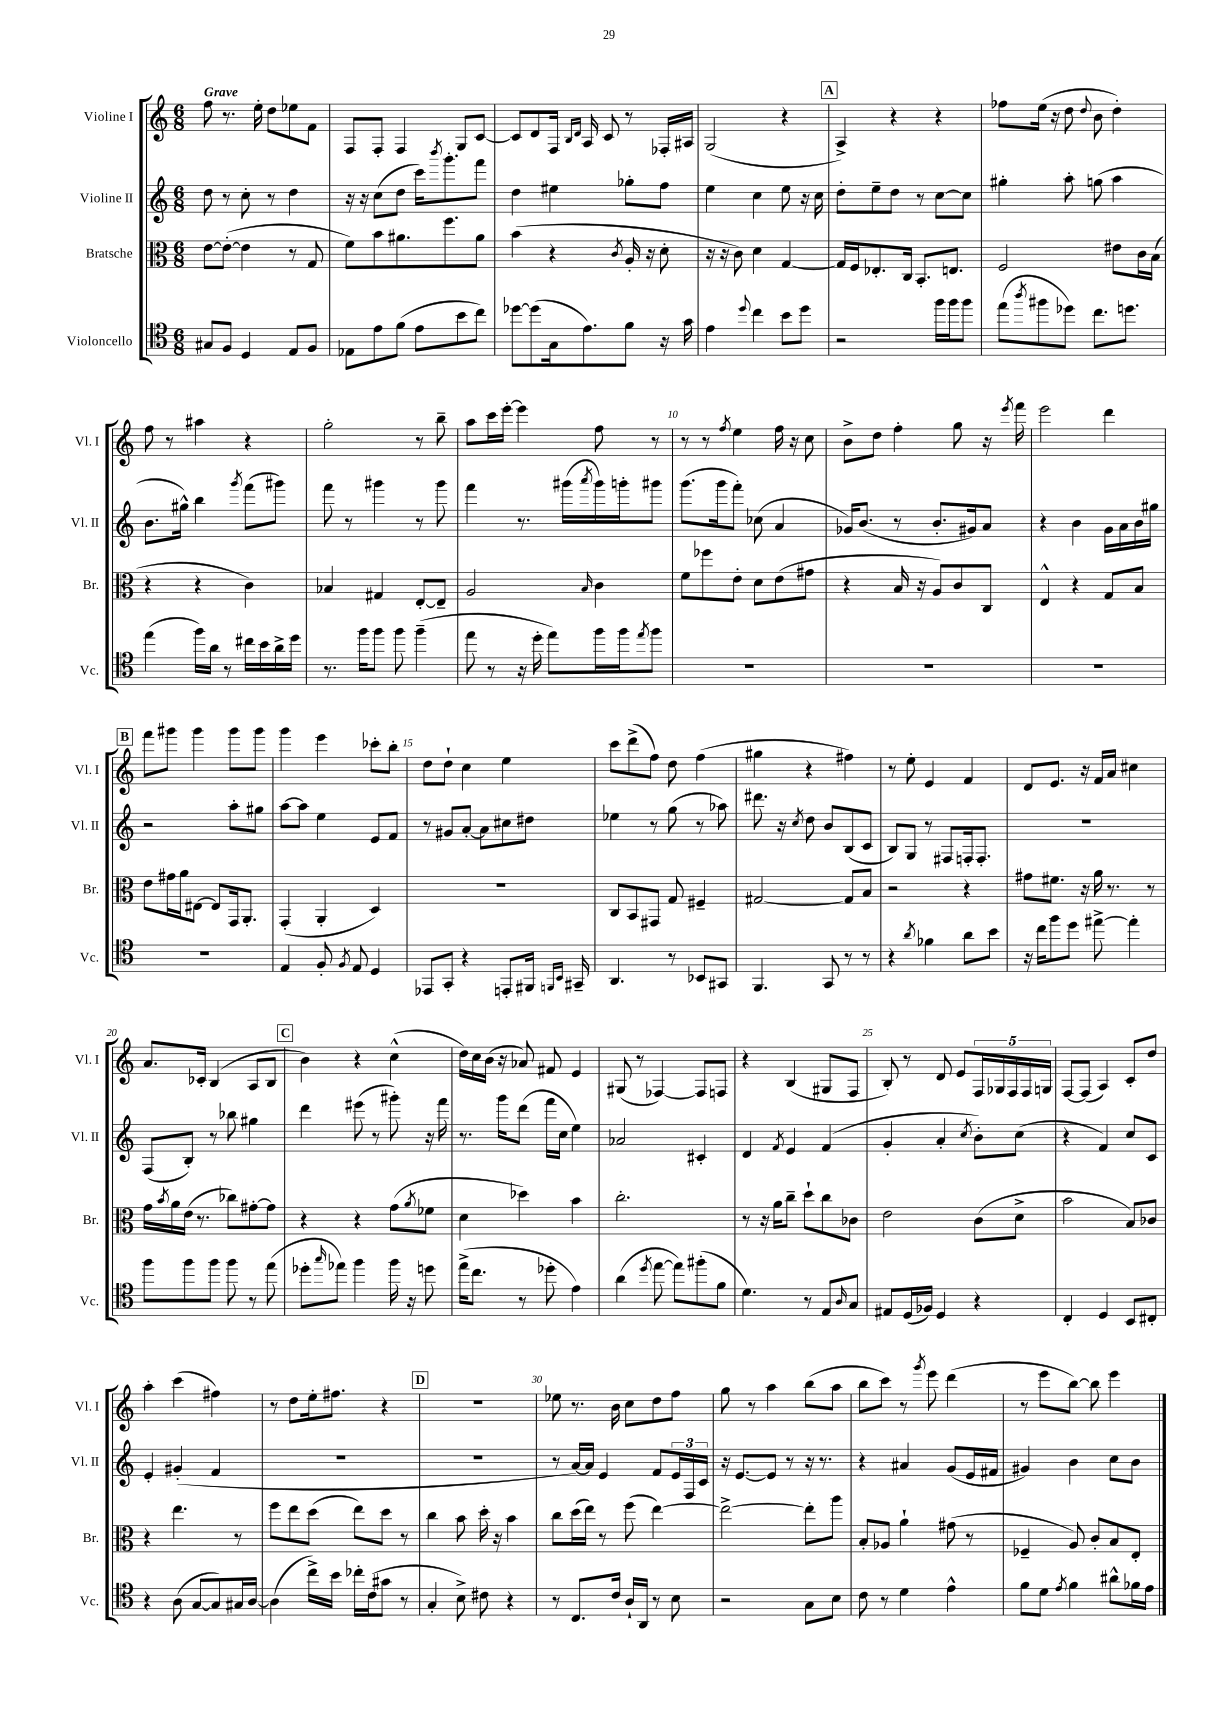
<<
\new StaffGroup <<
\new Staff = "s0" \with { instrumentName = "Violine I" shortInstrumentName = "Vl. I" } {
    \clef treble \key c \major \numericTimeSignature \time 6/8 \tempo "Grave"
    f''8 r8. e''16-. d''8 ees''8 f'8 |
    f8 f8-. f4 g8 c'8~ |
    c'8 d'8 f16 \grace { b16 d'16 } a16 c'8 r8 fes16-. ais16 |
    g2( r4 |
    \mark \markup { \box "A" } a4->) r4 r4 |
    fes''8 e''16( r16 d''8 \appoggiatura { d''8 } b'8 d''4-.) |
    f''8 r8 ais''4 r4 |
    g''2-. r8 b''8-- |
    a''8 c'''16 e'''16~-. e'''4 f''8 r8 |
    r8 r8 \acciaccatura { f''8 } e''4 f''16 r16 c''8 |
    b'8-> d''8 f''4-. g''8 r16 \acciaccatura { e'''8 } f'''16 |
    e'''2 d'''4 |
    \mark \markup { \box "B" } f'''8 gis'''8 gis'''4 gis'''8 gis'''8 |
    g'''4 e'''4 ces'''8-. b''8-. |
    d''8 d''8-! c''4 e''4 |
    c'''8 d'''8->( f''8) d''8 f''4( |
    gis''4 r4 fis''4) |
    r8 e''8-. e'4 f'4 |
    d'8 e'8. r16 f'16 a'16 cis''4 |
    a'8. ces'16-. b4( a8 b8 |
    \mark \markup { \box "C" } b'4) r4 c''4-^( |
    d''16) c''16 b'16( r16 aes'8) fis'8 e'4 |
    gis8( r8 fes4~) fes8 f8 |
    r4 b4( gis8 f8 |
    b8-.) r8 d'8 e'8 \tuplet 5/4 { f16 ges16 f16 f16 g16 } |
    f8~ f8( a4) c'8-. d''8 |
    a''4-. c'''4( fis''4) |
    r8 d''8 e''16-. fis''8. r4 |
    \mark \markup { \box "D" } R2. |
    ees''8 r8. b'16 c''8 d''8 f''8 |
    g''8 r8 a''4 b''8( a''8 |
    b''8 c'''8) r8 \acciaccatura { g'''8 } e'''8 d'''4( |
    r8 e'''8 b''8~) b''8 e'''4 \bar "|." |
}
\new Staff = "s1" \with { instrumentName = "Violine II" shortInstrumentName = "Vl. II" } {
    \clef treble \key c \major \numericTimeSignature \time 6/8
    d''8 r8 c''8-. r8 d''4 |
    r16 r16 c''8( d''8 c'''16) \acciaccatura { b'''8 } g'''8.-. f'''8 |
    d''4 eis''4 ges''8-. f''8 |
    e''4 c''4 e''8 r16 c''16 |
    \mark \markup { \box "A" } d''8-. e''8-- d''8 r8 c''8~ c''8 |
    gis''4-. a''8-. g''8( a''4 |
    b'8. gis''16-^) b''4 \acciaccatura { g'''8 } f'''8( gis'''8) |
    f'''8 r8 gis'''4 r8 gis'''8 |
    f'''4 r8. gis'''16( \acciaccatura { a'''8 } gis'''16) g'''16-. gis'''8 |
    g'''8.( g'''16 f'''8-.) ces''8( a'4 |
    ges'16) b'8.( r8 b'8.-. gis'16) a'8 |
    r4 b'4 g'16 a'16 b'16 gis''16 |
    \mark \markup { \box "B" } r2 a''8-. gis''8 |
    a''8~ a''8 e''4 e'8 f'8 |
    r8 gis'8 a'8~-. a'8 cis''8 dis''8 |
    ees''4 r8 g''8( r8 aes''8) |
    dis'''8. r16 \acciaccatura { c''8 } d''8 b'8 b8( c'8 |
    b8) g8 r8 fis8 f16-. f8.-. |
    R2. |
    f8( b8-.) r8 bes''8 gis''4 |
    \mark \markup { \box "C" } d'''4 eis'''8( r8 gis'''8-.) r16 f'''16 |
    r8. g'''16 d'''8( f'''16 c''16 e''4) |
    aes'2 cis'4-. |
    d'4 \acciaccatura { f'8 } e'4 f'4( |
    g'4-. a'4-. \acciaccatura { c''8 } b'8-.) c''8( |
    r4 f'4) c''8 c'8 |
    e'4-. gis'4-.( f'4 |
    R2. |
    \mark \markup { \box "D" } R2. |
    r8 a'16~) a'16 e'4 f'8 \tuplet 3/2 { e'16 f16 c'16 } |
    r16 e'8.~ e'8 r8 r16 r8. |
    r4 ais'4 g'8( e'16 fis'16 |
    gis'4) b'4 c''8 b'8 \bar "|." |
}
\new Staff = "s2" \with { instrumentName = "Bratsche" shortInstrumentName = "Br." } {
    \clef alto \key c \major \numericTimeSignature \time 6/8
    e'8~ e'8~-.( e'4 r8 g8 |
    f'8) b'8 ais'8. f''8. ais'8 |
    b'4( r4 \acciaccatura { c'8 } a16-. r16 d'8-. |
    r16 r16 c'8) d'4 g4~ |
    \mark \markup { \box "A" } g16 f16 ees8.-. c16 b,8.-. e8. |
    f2 eis'8 c'16 b16( |
    r4 r4 c'4) |
    bes4 gis4 e8~-. e8-- |
    a2 \grace { b16 } c'4 |
    f'8 fes''8 e'8-. d'8 e'8( gis'8 |
    r4 b16 r16 a8) c'8 c8 |
    e4-^ r4 g8 b8 |
    \mark \markup { \box "B" } e'8 gis'16 a'16 eis8~ eis8 g,16 a,8.-. |
    g,4-.( a,4-. d4) |
    R2. |
    c8 b,8 gis,8 g8 fis4-- |
    gis2~ gis8 b8 |
    r2 r4 |
    gis'8 fis'8. r16 a'16 r8. r8 |
    g'16 \acciaccatura { b'8 } a'16 e'16( r8. ces''8) gis'8~-. gis'8 |
    \mark \markup { \box "C" } r4 r4 g'8( \acciaccatura { a'8 } fes'8 |
    d'4 des''4) b'4 |
    c''2.-. |
    r8 r16 a'16 c''8-- d''8-! c''8 ces'8 |
    e'2 c'8( d'8-> |
    b'2 b8) ces'8 |
    r4 e''4. r8 |
    f''8 e''8 d''8( e''8) d''8 r8 |
    \mark \markup { \box "D" } c''4 b'8 d''16-. r16 b'4 |
    c''8 d''16( e''16) r8 f''8( e''4~) |
    e''2~-> e''8-. a''8 |
    b8-. aes8 a'4-! gis'8( r8 |
    fes4-- a8) c'8-. b8 e8-. \bar "|." |
}
\new Staff = "s3" \with { instrumentName = "Violoncello" shortInstrumentName = "Vc." } {
    \clef tenor \key c \major \numericTimeSignature \time 6/8
    gis8 f8 d4 e8 f8 |
    ees8 e'8 f'8( e'8 b'8 c''8) |
    des''8~ des''8( g16 e'8.) f'8 r16 g'16 |
    e'4 \appoggiatura { d''8 } c''4 b'8 d''8 |
    \mark \markup { \box "A" } r2 f''16 f''16 f''8 |
    e''8( \acciaccatura { a''8 } fis''8 des''8) c''8. d''8. |
    e''4( f''16) a'16 r8 cis''16 b'16 a'16-> d''16 |
    r8. f''16 f''8 f''8 f''4--( |
    e''8 r8 r16 d''16-. e''8) f''16 f''16 \acciaccatura { e''8 } f''8 |
    R2. |
    R2. |
    R2. |
    \mark \markup { \box "B" } R2. |
    e4 f8-. \acciaccatura { f8 } e8 d4 |
    ees,8 g,8-. r4 e,8-. fis,16 \grace { f,16 b,16 } gis,16-- |
    a,4. r8 bes,8 gis,8 |
    f,4. g,8 r8 r8 |
    r4 \acciaccatura { a'8 } fes'4 a'8 b'8 |
    r16 c''16 f''8 d''8 eis''8~-> eis''4-. |
    f''8 f''8 f''8 f''8 r8 e''8( |
    \mark \markup { \box "C" } des''8-. \grace { g''16 } ees''8) f''4 f''16 r16 d''8 |
    e''16->( c''8. r8 des''8-. e'4) |
    a'4( \acciaccatura { d''8 } e''8~ e''8) fis''8-.( f'8 |
    d'4.) r8 e8 \grace { a16 } g8 |
    eis8 d16( fes16) d4 r4 |
    c4-. d4 b,8 cis8-. |
    r4 a8( g8~ g8) gis16 a16~ |
    a4( c''16->) b'16 ces''16-. c'16( gis'8 r8 |
    \mark \markup { \box "D" } g4-. b8->) cis'8 r4 |
    r8 c8. c'16 a16-! a,16 r8 b8 |
    r2 g8 b8 |
    c'8 r8 d'4 e'4-^ |
    f'8 d'8 \acciaccatura { e'8 } f'4 ais'8-^ fes'16 e'16 \bar "|." |
}
>>
>>
\layout { \context { \Score \override BarNumber.break-visibility = ##(#f #t #t) barNumberVisibility = #(every-nth-bar-number-visible 5) } }
